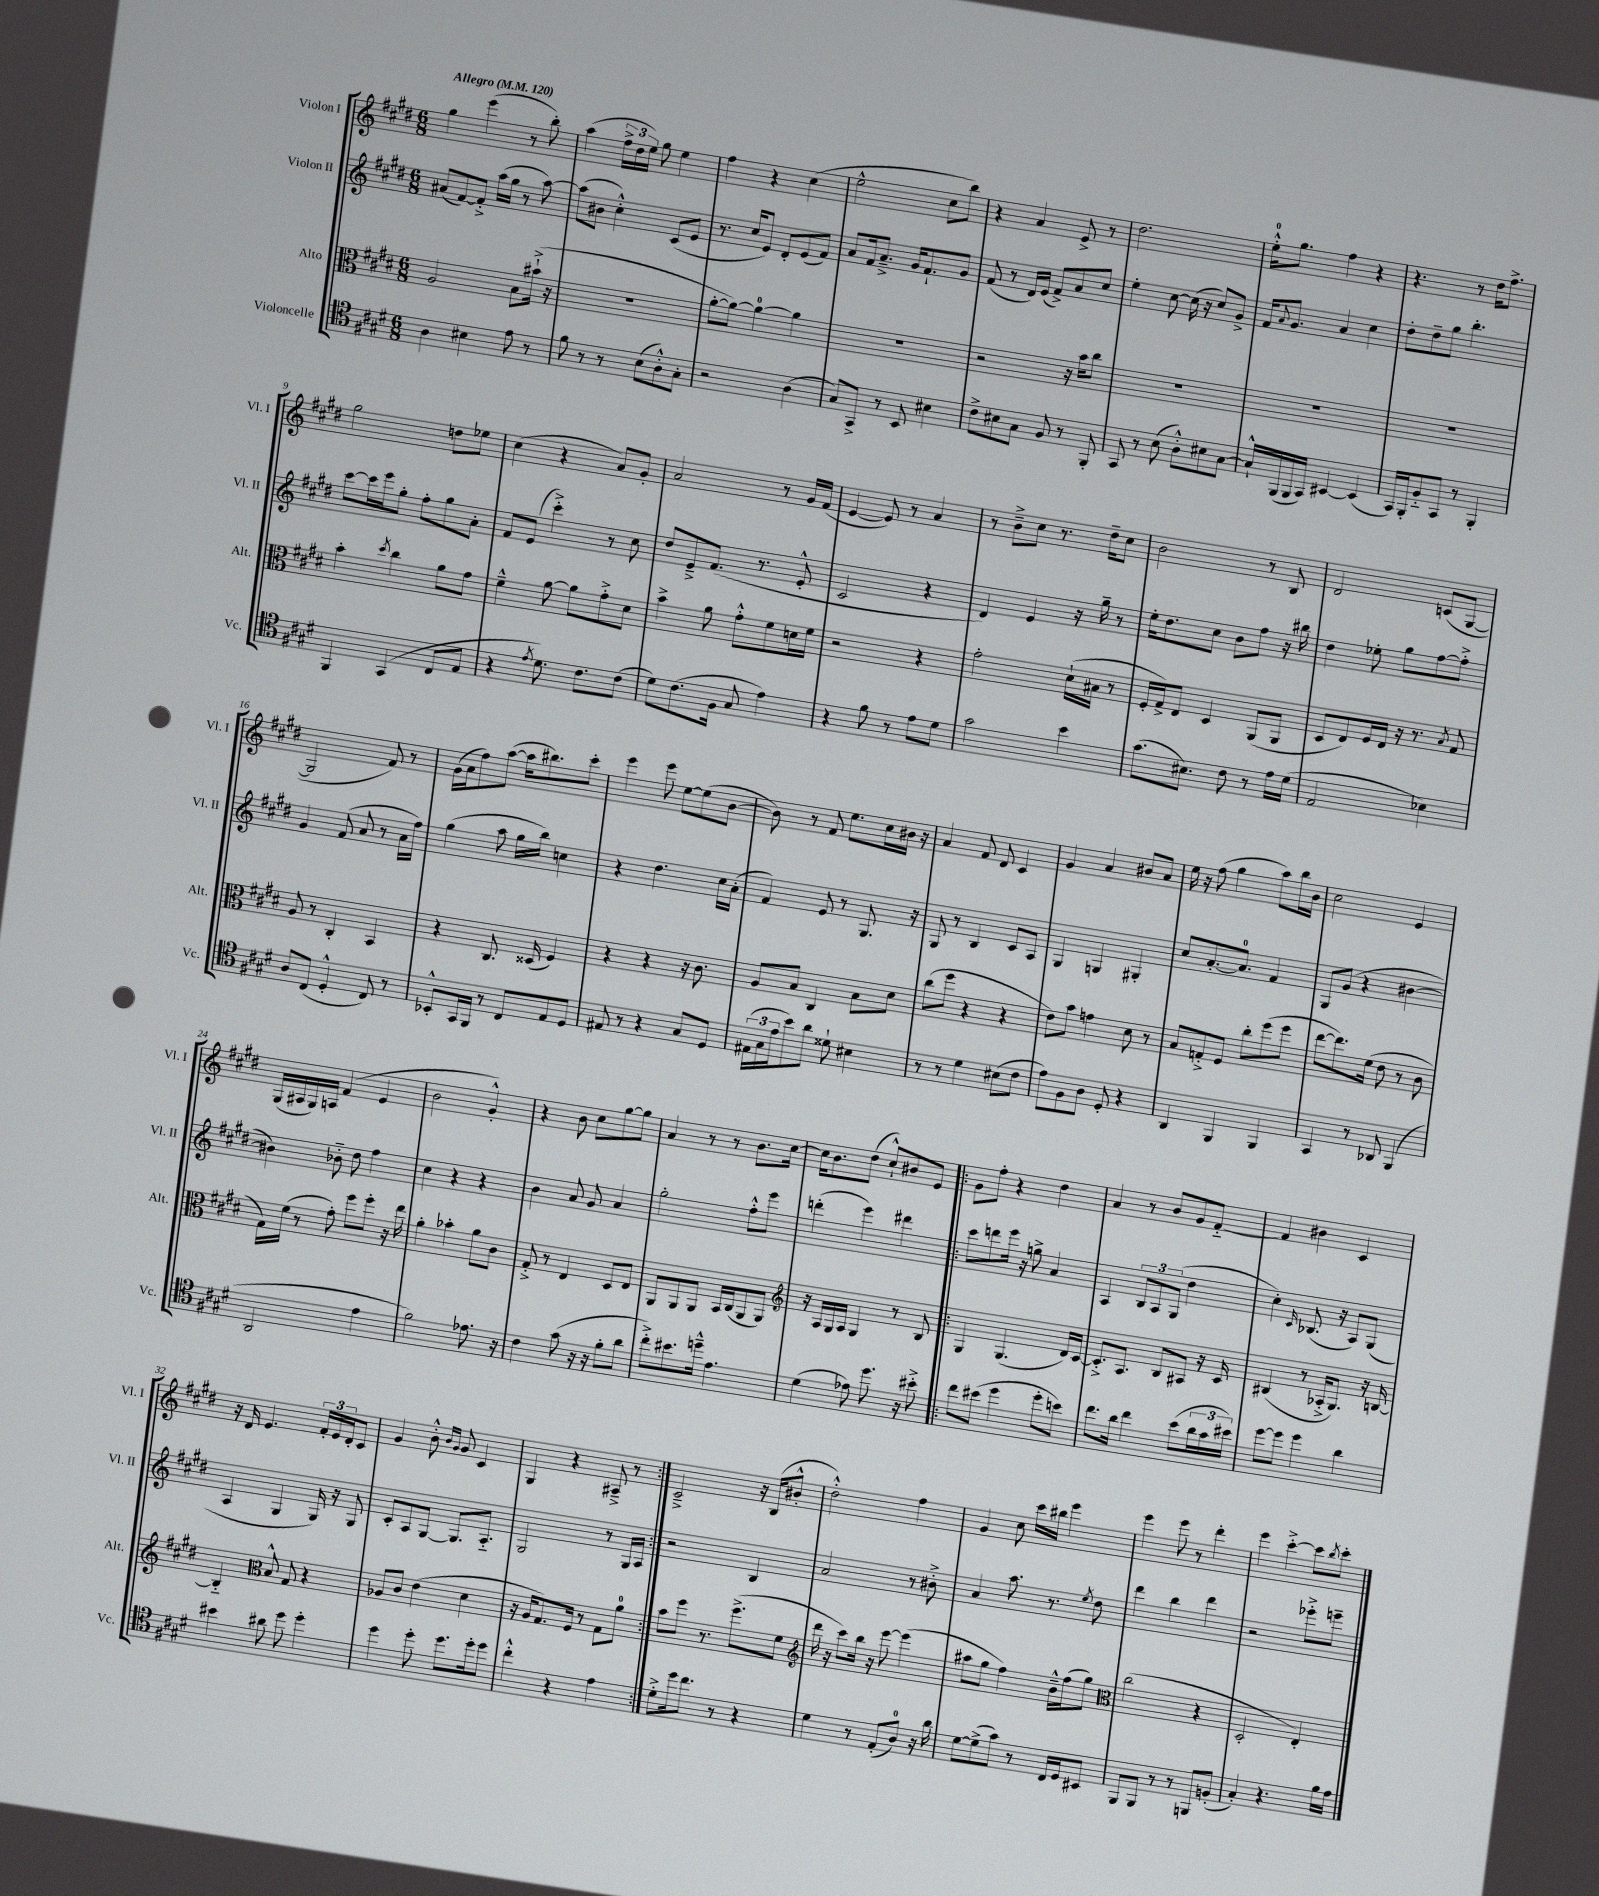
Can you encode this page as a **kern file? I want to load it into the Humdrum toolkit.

**kern	**kern	**kern	**kern
*staff4	*staff3	*staff2	*staff1
*clefC4	*clefC3	*clefG2	*clefG2
*k[f#c#g#d#]	*k[f#c#g#d#]	*k[f#c#g#d#]	*k[f#c#g#d#]
*M6/8	*M6/8	*M6/8	*M6/8
*MM120	*MM120	*MM120	*MM120
4A\	2A/	(8a#/L	4gg#\
.	.	[8f#/)	.
4B#\	.	8f#'^/]J	(4eee\
.	.	(16aa\LL	.
.	.	16gg#\JJ	.
8e\	8B\L	8r	8r
8r	(16b#`^\Jk	[8aa\)	8bb'\)
.	16r	.	.
=	=	=	=
8f#\	2.r	(8aa\]L	(4aa\
8r	.	8b#\J	.
8r	.	4cc#'^^\)	24ff#^\LL
.	.	.	24dd#\
.	.	.	24ee\JJ)
(8B\L	.	.	8gg#\
8A'^^\)	.	(8c#/L	4ee\
8G#'\J	.	8e/J	.
=	=	=	=
2r	[8a'\L	8.r	4ff#\
.	8a\_J)	.	.
.	.	16cc#/LK	.
.	4a\_	8e/J)	4r
.	.	8d#'/L	.
(4A\	4a\]	(8e/	(4cc#\
.	.	8f#/J)	.
=	=	=	=
8G#/L)	2.r	8a/L	2ee^^\
8GG#^/J	.	16f#/k	.
.	.	8.a~^/J	.
8r	.	.	.
8BB/	.	16g#/LK	.
.	.	8.f#`/	.
4B#\	.	.	8cc#\L
.	.	8g#/J	8bb\J)
=	=	=	=
8c#^\L	2r	(8f#/	4r
8B#\	.	8r	.
8G#\J	.	16d#/LL)	4a/
.	.	(16e/JJ	.
8F#/	.	8f#^/L)	.
8r	16r	8a/	8e^/
.	16b\LK	.	.
8FF#'/	8cc#\J	8cc#/J	8r
=	=	=	=
8GG#/	2.r	4ee'\	2.dd#\
8r	.	.	.
(8B\	.	[8cc#\	.
8A'^^\L)	.	(16cc#\]	.
.	.	16r	.
8B#\	.	8cc#/L)	.
[8G#\J	.	8g#^/J	.
=	=	=	=
16G#`^^/]LL	2.r	16f#/LK	16ee'^^\LK
.	.	8qqa/	.
(16FF#/	.	8.g#/J	8.gg#\J
16FF#/	.	.	.
16GG#/JJ)	.	.	.
[4BB#/	.	4a/	4ff#\
(4BB#/]	.	4cc#\	4r
=	=	=	=
16GG#/LL)	2.r	8dd#'\L	4.r
16FF#'/J	.	.	.
8F#'~/	.	8dd#~\	.
8GG#/J	.	8gg#\J	.
8r	.	4.bb'\	8r
4FF#'/	.	.	16dd#\LK
.	.	.	8.ff#^\J
=	=	=	=
4FF#/	4b'\	[8ccc#\L	2gg#\
.	.	16ccc#\]L	.
.	.	16eee\J	.
.	8qdd#/	.	.
(4GG#/	4cc#\	8gg#'\J	.
.	.	8ff#'\L	.
8C#/L	8a\L	8gg#\	8dd\L
8E/J	8g#\J	8a'\J	8ee-\J
=	=	=	=
4r	4f#~^^\	8f#/L	(4cc#\
.	.	(8e/J	.
8qe/	.	.	.
8.d#\)	[8a\	4ccc#'^\)	4r
.	8a\]L	.	.
8.c#\L	.	.	.
.	8g#'^\	8r	8a/L)
(8c#\J	8d#\J	8cc#\	8g#'/J
=	=	=	=
8d#\L)	4b^\	8dd#/L	2a/
(8.c#\	.	8e~^/	.
.	8a\	(8.f#/J	.
16F#\Jk	.	.	.
8G#/	8g#'^^\L	.	.
.	.	8.r	.
4e\)	8f#\	.	8r
.	16d\L	8e'^^/	16g#/LL
.	16f#\JJ	.	(16f#/JJ
=	=	=	=
4r	2r	2c#/	[4e/
8f#\	.	.	8e/])
8r	.	.	8r
8e\L	4r	4r	4a/
8d#\J	.	.	.
=	=	=	=
2g#\	2g#'\	4d#/)	8r
.	.	.	8b~^\L
.	.	4e/	8cc#\J
.	.	.	8.r
4b\	(16d#`\LL	16r	.
.	16B#\JJ	16gg#~\	16dd#~\LK
.	8r	8r	8cc#\J
=	=	=	=
(8.g#\L	16F#'/LL	16ee'\LK	2b\
.	16G#^/J)	8.dd#\	.
.	8E/J	.	.
8.B#\J)	.	.	.
.	4D#/	8cc#\J	.
8c#\	.	8b\L	.
8r	(8AA/L	8ff#\J	8r
16e\LL	8AA/J	16r	8B/
(16d#\JJ	.	16bb#\	.
=	=	=	=
2E/	8D#/L	4dd#\	2d#/
.	8E/)	.	.
.	16F#/L	8ee-'\	.
.	16E/JJ	.	.
.	16r	8gg#\L	.
.	8.r	.	.
4B-\)	.	[8ff#\	(8c/L
.	8qB/	.	.
.	8G#/	8ff#'^\]J	[8G#/J
=	=	=	=
8A/L	8A/	4g#/	2G#/]
(8C#/J	8r	.	.
4D#'^^/	4C#'/	(8f#/	.
.	.	8a/	.
8C#/)	4BB/	8r	8f#/)
8r	.	16a\LL	8r
.	.	16ff#\JJ)	.
=	=	=	=
8BB-'^^/L	4r	(4gg#\	(16g#\LL
.	.	.	16a\J
16GG#/L	.	.	8ff#\)
16FF#/JJ	.	.	.
8r	8.C#/	8aa\	([8aa\J
8C#/L	.	16gg#\LL	16aa\]LK
.	(16D##/	16bb\JJ)	8.bb#\)
8E/	4F#/)	4cc\	.
8D#/J	.	.	8ccc#'\J
=	=	=	=
8E#/	4r	4r	4eee\
8r	.	.	.
4r	4r	4.dd#\	8eee\
.	.	.	[8ee\L
8G#/L	16r	.	(8ee\]
.	8.c#\	.	.
8D#/J	.	16cc#\LL	[8b\J
.	.	(16a'\JJ	.
=	=	=	=
(24E#\LL	8A/L	4f#/)	8b\])
24G#\	.	.	.
24e\J	.	.	.
8b\)	8B/J	.	8r
8a\J	4C#/	8e/	8f#/
8d##`\	.	8r	8.ee\L
4B#\	8B\L	8.G#/	.
.	.	.	16cc#\L
.	8d#\J	.	16b#\JJ
.	.	16r	16r
=	=	=	=
8r	(8cc#\L	8G#/	4a/
8r	8ff#\J	8r	.
4d#\	4r	4B/	8f#/
.	.	.	8d#/
(8B#\L	4r	8c#/L	4c#/
8c#\J	.	8A/J	.
=	=	=	=
8e\L)	8e\L)	4G#/	4g#/
8F#\	8b\J	.	.
8A\J	4g\	4G/	4a/
8D#'/	.	.	.
4r	8d#\	4G#'/	8b#/L
.	8r	.	8a/J
=	=	=	=
4AA/	8B/L	8cc#/L	16ee\
.	.	.	16r
.	8G'^/	[8.a'/	(8ff#\
4FF#/	8F#/J	.	4gg#\
.	.	8.a/]J	.
.	8cc#'\L	.	.
4FF#/	(8ff#\	4f#/	8aa\L)
.	8ff#\J	.	16bb\L
.	.	.	16b\JJ
=	=	=	=
4GG#/	[8ee\L	8G#/L	2cc#\
.	8.ee\])	(8g#/J	.
8r	.	4r	.
.	(16f#\Jk	.	.
8AA-/	8e\	.	.
(4FF#/	8r	[4b#\	4e/
.	8c#\	.	.
=	=	=	=
2AA/	16G#\LL)	4b#\])	(16G#/LL
.	(16f#\JJ	.	16A#/
.	8r	.	16G#/)
.	.	.	16A/JJ
.	8g#'\)	8b-'~\	(4f#/
.	8ff#\L	8dd#\	.
4e\	8ff#'\J	4ff#\	4e/
.	16r	.	.
.	16ee\	.	.
=	=	=	=
2f#\)	4a'\	4cc#\	2b\
.	4b-'\	4r	.
8.e-\	8a\L	4r	4g#'^^/)
.	8c#\J	.	.
16r	.	.	.
=	=	=	=
4c#\	8G#'^/	4b\	4r
.	8r	.	.
(8g#\	4E/	8a/	8b\
16r	.	8g#/	8cc#\L
16r	.	.	.
8f#'\L	8D#/L	4a/	[8gg#\
8a\J	8E/J	.	8gg#\]J
=	=	=	=
8cc#'^\L)	8AA/L	2gg#'\	4a/
8.b#\	8AA/	.	.
.	8AA/J	.	8r
16dd~^^\Jk	.	.	.
4.e\	16BB/LL	.	8r
.	(16C#/J	.	.
.	8AA/	8ff#'^^\L	8.b\L
.	8AA/J)	8eee\J	.
.	.	.	[16cc#\Jk
=	=	=	=
*	*clefG2	*	*
(4d#\	16r	(4ddd'\	16cc#\]LK
.	16A/LL	.	8.b\
.	16G#/	.	.
.	16A/JJ	.	.
8e-\)	4G#/	4eee\)	(8dd#\J
8.dd#\	.	.	8cc#`^^/L)
.	8r	4ddd#\	8b#/
16r	.	.	.
8b#'^\	8B/	.	8e/J
=!|:	=!|:	=!|:	=!|:
8cc#\L	4G#/	8ccc#\L	8g#\L
(8b#\J	.	8ddd\	8ff#'\J
4dd#\	(4.G#/	16eee\Jk	4r
.	.	16r	.
.	.	8gg^\	.
8dd#'\L	.	4a/	4dd#\
8b\J)	16d#/LL)	.	.
.	[16c#/JJ	.	.
=	=	=	=
8.cc#\L	8.c#'^/]L	4A/	4a/
16a\Jk	8.A/J	.	.
4cc#\	.	12B/L	8r
.	.	12A/	.
.	8B/L	.	8b/L
.	.	(12G#/J	.
(8b\L	8A#/J	4dd#\	8g#/
24a\L	16r	.	[8f#'~/J
24g#\	.	.	.
.	16c#/	.	.
24b#\JJ)	.	.	.
=	=	=	=
[8dd#\L	(4B#/	4cc#'\)	4f#/]
8dd#\]J	.	.	.
.	.	16qqc#/	.
4dd#\	8r	(8.B-/	4b#\
.	16A-'^/LK	.	.
.	8.G#/J)	16r	.
4a\	.	8A/L)	4c#/
.	16r	(8G#/J	.
.	[16B/	.	.
=	=	=	=
4b#\	4B'~/]	4A/	16r
.	.	.	16d#/
.	.	.	4.e/
*	*clefC3	*	*
8a#\	8B^^/	4G#/	.
8dd#\	8G#/	.	.
4dd#'\	4r	16G#/)	24f#'/LL
.	.	.	24e/
.	.	16r	.
.	.	.	24d#'/J
.	.	8G#/	8c#/J
=	=	=	=
4dd#\	8A-/L	8c#'/L	4g#/
.	8c#/J	8A/	.
8dd#'\	(4e\	[8G#/J	8b'^^\
.	.	.	16qqb/LL
.	.	.	16qqg#/JJ
8.dd#\L	.	8.G#/]L	8g#/
.	4d#\	.	4c#/
16dd#'\k	.	8.A'~/J	.
8dd#\J	.	.	.
=	=	=	=
4cc#'^^\	16r	2G#/	4G#/
.	16A/LK	.	.
.	8.G#/)	.	.
4r	.	.	4r
.	16F#/Jk	.	.
.	8r	.	.
4e\	8G#\L	8r	8A#~^/
.	8a\J	16G#/LL	8r
.	.	16A/JJ	.
=:|!	=:|!	=:|!	=:|!
8d#'^\L	8b\L	2r	2c#~^/
16dd#\k	8ff#\J	.	.
8.cc#\J	.	.	.
.	8.r	.	.
8r	.	.	.
.	(8.ff#^\L	.	.
4r	.	4B/	16r
.	.	.	(16B/LK
.	8f#\J	.	8b#'^^/J
=	=	=	=
*	*clefG2	*	*
4d#\	16ddd#\	2a/	2dd#'^^\)
.	16r	.	.
.	8ccc#\L)	.	.
8r	16bb\Jk	.	.
.	16r	.	.
(8E'/L	[8eee\	.	.
8A/J)	(4eee\]	8r	4ff#\
16r	.	8b#'^\	.
16a\	.	.	.
=	=	=	=
[8d#\L	8aa#\L	4a/	4g#/
(8d#^\]	8gg#\J	.	.
8g#\J)	4ff#\)	8.aa\	8cc#\
8r	.	.	16ccc#\LL
.	.	8.r	16bb#\JJ
16C#/LL	16b~^^\LL	.	4eee\
16D#/J	(16ff#\J	.	.
.	.	8qee/	.
8BB#/J	8gg#\J)	8dd#\	.
=	=	=	=
*	*clefC3	*	*
8FF#/L	(2cc#\	4ddd#\	4eee\
8FF#/J	.	.	.
8r	.	4bb\	8eee\
8r	.	.	8r
8FF/L	4r	4ddd#\	4ddd#'\
(8F'/J	.	.	.
=	=	=	=
4G#'/)	2D#'/	2r	4eee\
4.r	.	.	[4ccc#'^\
.	4E'/)	8eee-'^\L	8ccc#\]L
.	.	.	8qbb/
16f#\LL	.	8eee~\J	8ccc#'\J
16e\JJ	.	.	.
==	==	==	==
*-	*-	*-	*-
